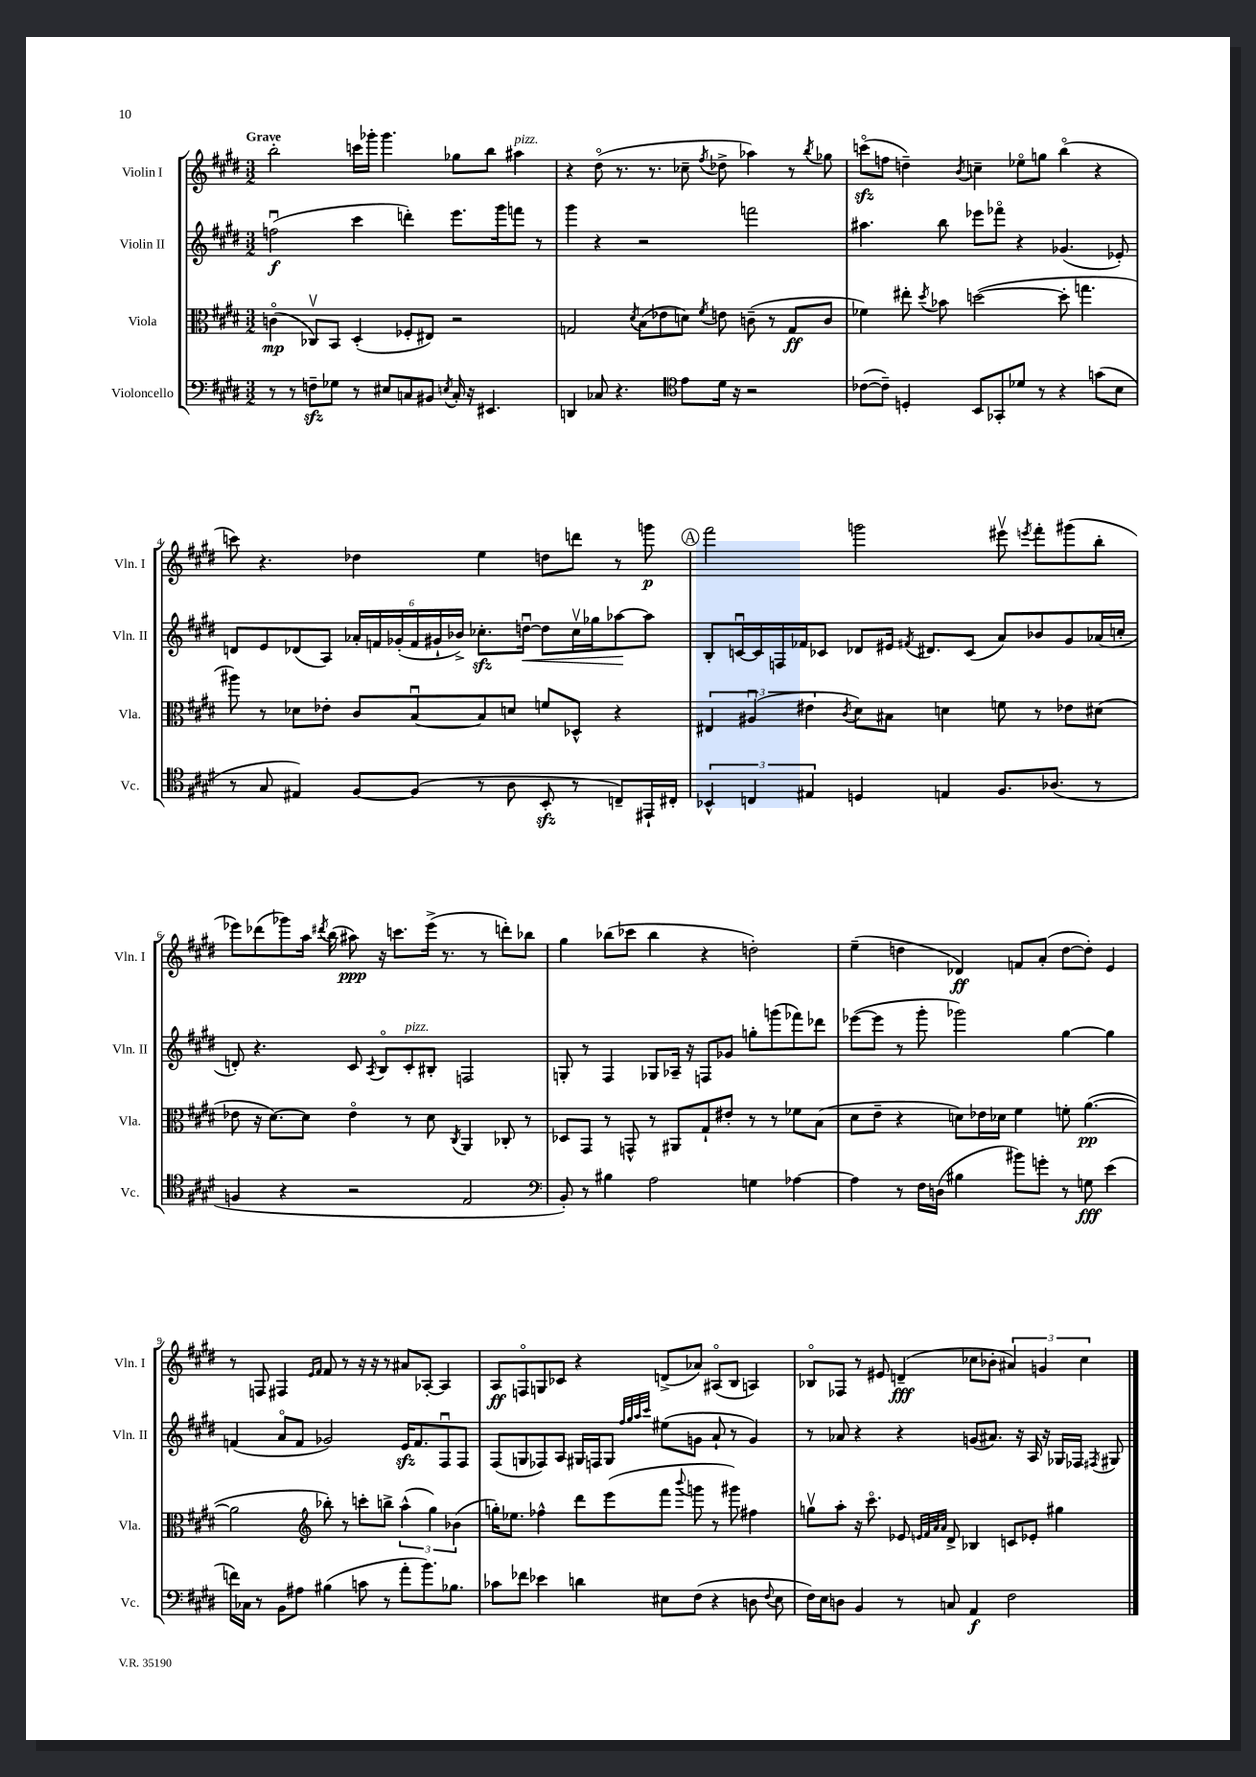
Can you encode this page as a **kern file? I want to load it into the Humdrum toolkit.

**kern	**kern	**kern	**kern
*staff4	*staff3	*staff2	*staff1
*clefF4	*clefC3	*clefG2	*clefG2
*k[f#c#g#d#]	*k[f#c#g#d#]	*k[f#c#g#d#]	*k[f#c#g#d#]
*M3/2	*M3/2	*M3/2	*M3/2
8r	(4co	(2ffu	2bb'
8r	.	.	.
8F~	8C-v)	.	.
8G-	8BB	.	.
8r	(4D#'	4ccc#	16ccc
.	.	.	16ggg-'
8E#	.	.	4.ggg-
8C	8F-'	4ddd')	.
8BB#	8E#)	.	.
8qE	.	.	.
16C'	2r	8.eee	8gg-
16r	.	.	.
4.EE#	.	.	8bb
.	.	16ggg#	.
.	.	8fff	4aa#
.	.	8r	.
=	=	=	=
4DD	2G	4ggg#	4r
8C-	.	4r	(8dd#o
4.r	.	.	8.r
.	8qd#	.	.
.	(8B	2r	.
.	.	.	8.r
.	8e-	.	.
*clefC4	*	*	*
8e	8d)	.	8cc-~
.	8qf#	.	8qff#
16d#	8e	.	8dd-^
16r	.	.	.
2r	(8c~	2fff	4aa-)
.	8r	.	.
.	8G	.	8r
.	.	.	8qbb
.	8c	.	8gg-
=	=	=	=
([8c-	4f-)	4.aa#	(8ccco
8c-~])	.	.	8ff
4D'	8ee#'	.	4dd~)
.	8qdd#	.	.
.	8b-	8bb	.
.	.	.	8qb
8BB	([2dd	8eee-	4cc~
8GG-'	.	8fff-o	.
8d-	.	4r	8ee-o
8r	.	.	8gg
4r	8dd']	(4.g-	(4bbo
.	4.gg	.	.
(8g	.	.	4r
8B	.	8e-')	.
=	=	=	=
8r	8aa#)	8d	8ccc)
8G#	8r	8e	4.r
4E#)	8d-	(8d-	.
.	8e-'	8A)	.
[8F#	8c#	24a-'	4dd-
.	.	24f	.
.	.	(24g-'	.
(8F#]	[8Bu	24f	.
.	.	24g#`	.
.	.	24b-^)	.
8r	8B]	8.cc-'	4ee
8A	8d	.	.
.	.	[16ddu	.
8BB'	8f	8dd]	8dd
8r	8D-^^	16cc-v	8ddd
.	.	16gg-	.
8C~)	4r	[8aa-	8r
16EE#`	.	8aa-]	8ggg
16C#'	.	.	.
=	=	=	=
6BB-^^	6E#	8B'	2fff#
.	.	[16cu	.
6C	(6A#u	.	.
.	.	16c]	.
.	.	16F	.
.	.	16f-	.
6E#	6e#	.	.
.	.	8c-	.
.	8qc#	.	.
4D	8d#)	8d-	2ggg
.	8B#	16e#	.
.	.	8qf#	.
.	.	8.d#	.
4E	4d	.	.
.	.	(8c-	.
8.F#	8f	8a)	8eee#v
.	.	.	8qeee
.	8r	8b-	8fff#'
(8.A-	.	.	.
.	8e-	8g#	(8ggg#
8r	(8d#	(16a-	8bb'
.	.	16cc'	.
=	=	=	=
4F	8e-	8d')	8eee-)
.	16r	4.r	(8ddd-
.	[8.d#)	.	.
4r	.	.	8ggg-)
.	8d#]	.	16aa
.	.	.	8qddd#
.	.	.	(16bb
2r	4e-o	8c#	8aa#)
.	.	8qA	.
.	.	8Bo	16r
.	.	.	8.ccc
.	8r	8c#'	.
.	8d#	8B#'	(16eee-^
.	.	.	8.r
.	8qC#	.	.
2E	4AA	2F	.
.	.	.	8r
.	8C-'	.	8ddd')
.	8r	.	8bb-
=	=	=	=
*clefF4	*	*	*
8BB')	8D-	8G'	4gg#
8r	8GG#	8r	.
4B#	8r	4F#	(8bb-
.	8GG^^	.	8ccc-
2A	8r	8G-	4bb-
.	8AA#	16A-~	.
.	.	16r	.
.	8G#`	8F	4r
.	8e#'	8g-	.
4G	8r	8gg'	2dd')
.	8r	(8ggg	.
[4A-	8f-	8fff-)	.
.	(8B	8ddd-	.
=	=	=	=
4A-]	8d#	([8eee-	(4ee~
.	8e~	8eee-]	.
8r	4r	8r	4dd
16F#	.	8ggg#'	.
(16D	.	.	.
4B#	8d)	2ggg-)	4d-)
.	16e-	.	.
.	16d-	.	.
8b#)	4f#	.	8f
8g'	.	.	(8a'
8r	8f'	[4gg#	[8dd
8G	([4.a	.	8dd'])
(4e	.	4gg#]	4e
=	=	=	=
16f)	2a]	(4f	8r
16C-	.	.	.
8r	.	.	8F
8BB	.	8ao	4F#
8A#	.	8f	.
*	*clefG2	*	*
.	.	.	16qqe
.	.	.	16qqf#
(4B#	8bb-')	2g-)	8f#
.	8r	.	8r
8c	8ccc'	.	16r
.	.	.	16r
8r	8bb^	.	8r
8a'	(6aa^^	16e	8a#
.	.	8.f	.
8.b)	.	.	[8A-'
.	6gg#)	.	.
.	.	8F#u	4A-]
8.B-	.	.	.
.	(6b-	.	.
.	.	8F#	.
=	=	=	=
8c-	16gg')	(8F#	8A
.	8.ee-	.	.
8f-	.	8G	8Fo
4e-	4ff-^^	8F-)	8G
.	.	8A	8c-
4d	8ddd#	16G#	4r
.	.	16F	.
.	(8eee	8G#	.
.	.	32qqff#	.
.	.	32qqgg#	.
.	.	32qqaa	.
.	.	32qqccc#	.
8E#	8fff#	(8ee#	(8d^
.	8qqbbb	.	.
(8F#	8ggg	8g	8a-)
4r	8r	8a`	(8A#o
.	8ggg#)	8r	8B
8D	4ff#	4g)	4A)
8qqF#	.	.	.
8E#	.	.	.
=	=	=	=
16F#)	8ggv	8r	8B-o
16E	.	.	.
8D	8aa'	8a-	8F-
4BB	16r	4r	8r
.	8.ccc#o	.	.
.	.	.	8e#
8r	8e-	4r	(4d~
.	32qqe	.	.
.	32qqf#	.	.
.	32qqa	.	.
.	32qqa	.	.
8C	8d#^	.	.
4AA	4B-	(8g	8cc-
.	.	8.a#)	8b-'
2F#	8c	.	6a#)
.	.	16r	.
.	8e-'	16A	.
.	.	.	6g
.	.	16r	.
.	4gg#	16G-	.
.	.	16F-	.
.	.	.	6cc-
.	.	8qF#	.
.	.	8G#	.
==	==	==	==
*-	*-	*-	*-
